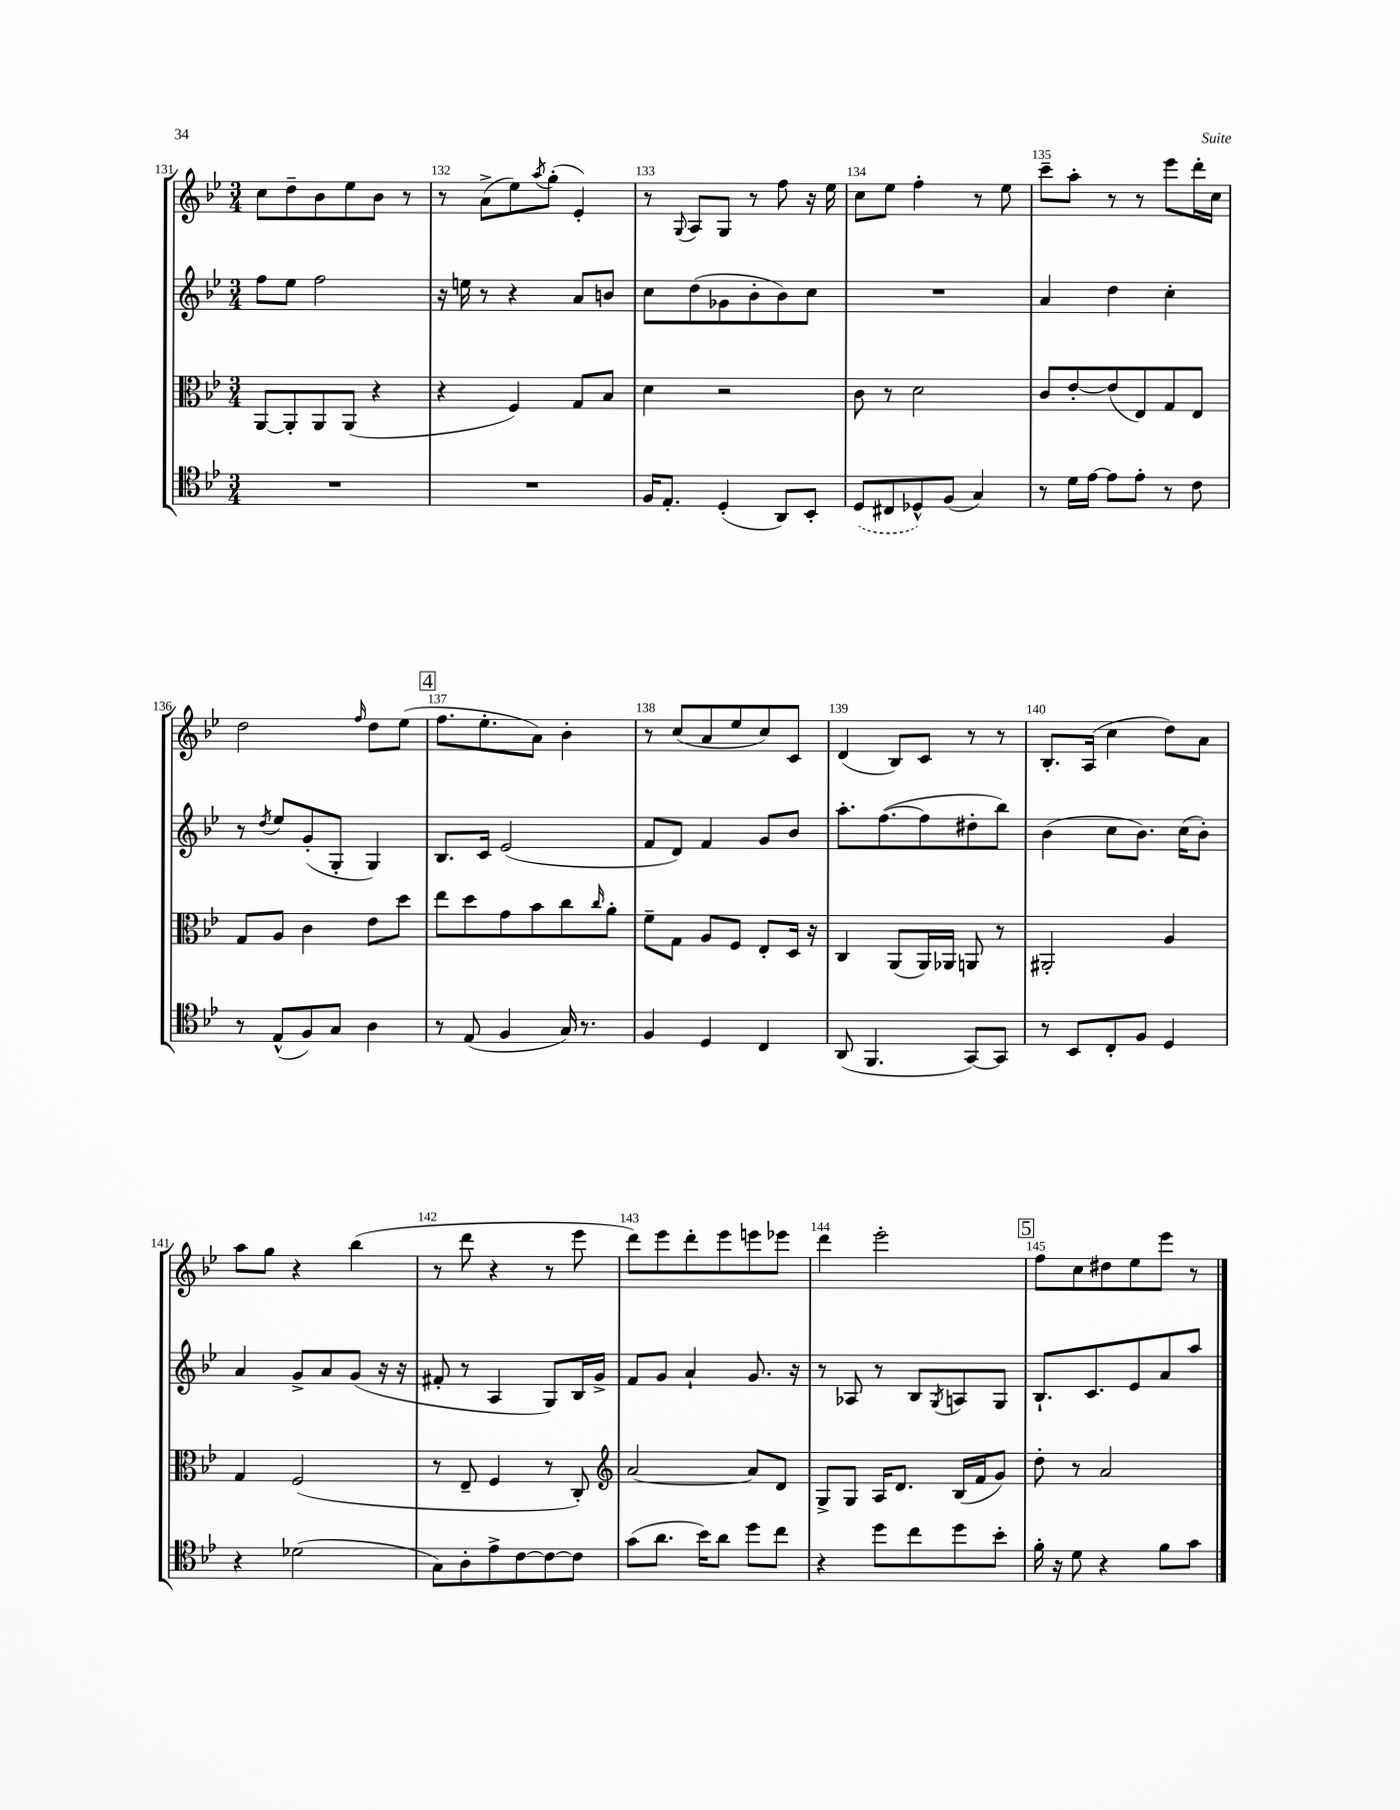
<<
\new StaffGroup <<
\new Staff = "s0" {
    \clef treble \key bes \major \numericTimeSignature \time 3/4
    c''8 d''8-- bes'8 ees''8 bes'8 r8 |
    r8 a'8->( ees''8) \acciaccatura { a''8 } g''8-.( ees'4-.) |
    r8 \appoggiatura { g8 } a8 g8 r8 f''8 r16 ees''16 |
    c''8 ees''8 f''4-. r8 ees''8 |
    c'''8-- a''8-. r8 r8 ees'''8 d'''16-. c''16 |
    d''2 \grace { f''16 } d''8 ees''8( |
    \mark \markup { \box "4" } f''8. ees''8.-. a'8) bes'4-. |
    r8 c''8( a'8 ees''8 c''8) c'8 |
    d'4( bes8) c'8 r8 r8 |
    bes8.-. a16( c''4 d''8) a'8 |
    a''8 g''8 r4 bes''4( |
    r8 d'''8 r4 r8 ees'''8 |
    d'''8) ees'''8 d'''8-. ees'''8 e'''8 ees'''8 |
    d'''4 ees'''2-. |
    \mark \markup { \box "5" } f''8 c''8 dis''8 ees''8 ees'''8 r8 \bar "|." |
}
\new Staff = "s1" {
    \clef treble \key bes \major \numericTimeSignature \time 3/4
    f''8 ees''8 f''2 |
    r16 e''16 r8 r4 a'8 b'8 |
    c''8 d''8( ges'8 bes'8-. bes'8) c''8 |
    R2. |
    a'4 d''4 c''4-. |
    r8 \acciaccatura { d''8 } ees''8 g'8-.( g8-. g4) |
    \mark \markup { \box "4" } bes8. c'16 ees'2( |
    f'8 d'8) f'4 g'8 bes'8 |
    a''8.-. f''8.~( f''8 dis''8-. bes''8) |
    bes'4( c''8 bes'8.) c''16( bes'8-.) |
    a'4 g'8-> a'8 g'8( r16 r16 |
    fis'8-. r8 a4 g8) bes16 g'16-> |
    f'8 g'8 a'4-! g'8. r16 |
    r8 aes8 r8 bes8 \acciaccatura { g8 } a8 g8 |
    \mark \markup { \box "5" } bes8.-! c'8. ees'8 a'8 a''8 \bar "|." |
}
\new Staff = "s2" {
    \clef alto \key bes \major \numericTimeSignature \time 3/4
    a,8~ a,8-. a,8 a,8( r4 |
    r4 f4) g8 bes8 |
    d'4 r2 |
    c'8 r8 d'2 |
    c'8 ees'8~-. ees'8( ees8) g8 ees8 |
    g8 a8 c'4 ees'8 d''8 |
    \mark \markup { \box "4" } ees''8 d''8 g'8 bes'8 c''8 \grace { c''16 } a'8-. |
    f'8-- g8 a8 f8 ees8-. d16 r16 |
    c4 a,8( a,16) aes,16 a,8 r8 |
    ais,2-. a4 |
    g4 f2( |
    r8 ees8-- f4 r8 c8-.) |
    \clef treble a'2~ a'8 d'8 |
    g8-> g8 a16 d'8. bes16( f'16 g'8) |
    \mark \markup { \box "5" } d''8-. r8 a'2 \bar "|." |
}
\new Staff = "s3" {
    \clef tenor \key bes \major \numericTimeSignature \time 3/4
    R2. |
    R2. |
    f16 ees8.-. d4-.( a,8) bes,8-. |
    \once \slurDashed d8( cis8 des8-^) f8( g4) |
    r8 d'16 ees'16~ ees'8 ees'8-. r8 c'8 |
    r8 ees8-^( f8) g8 a4 |
    \mark \markup { \box "4" } r8 ees8( f4 g16) r8. |
    f4 d4 c4 |
    a,8( f,4. g,8~) g,8 |
    r8 bes,8 c8-. f8 d4 |
    r4 des'2( |
    g8) a8-. ees'8-> c'8~ c'8~ c'8 |
    g'8( a'8. bes'16) a'8 d''8 c''8 |
    r4 d''8 c''8 d''8 bes'8-. |
    \mark \markup { \box "5" } f'16-. r16 d'8 r4 f'8 g'8 \bar "|." |
}
>>
>>
\layout { \context { \Score currentBarNumber = #131 \override BarNumber.break-visibility = ##(#f #t #t) barNumberVisibility = #all-bar-numbers-visible } }
